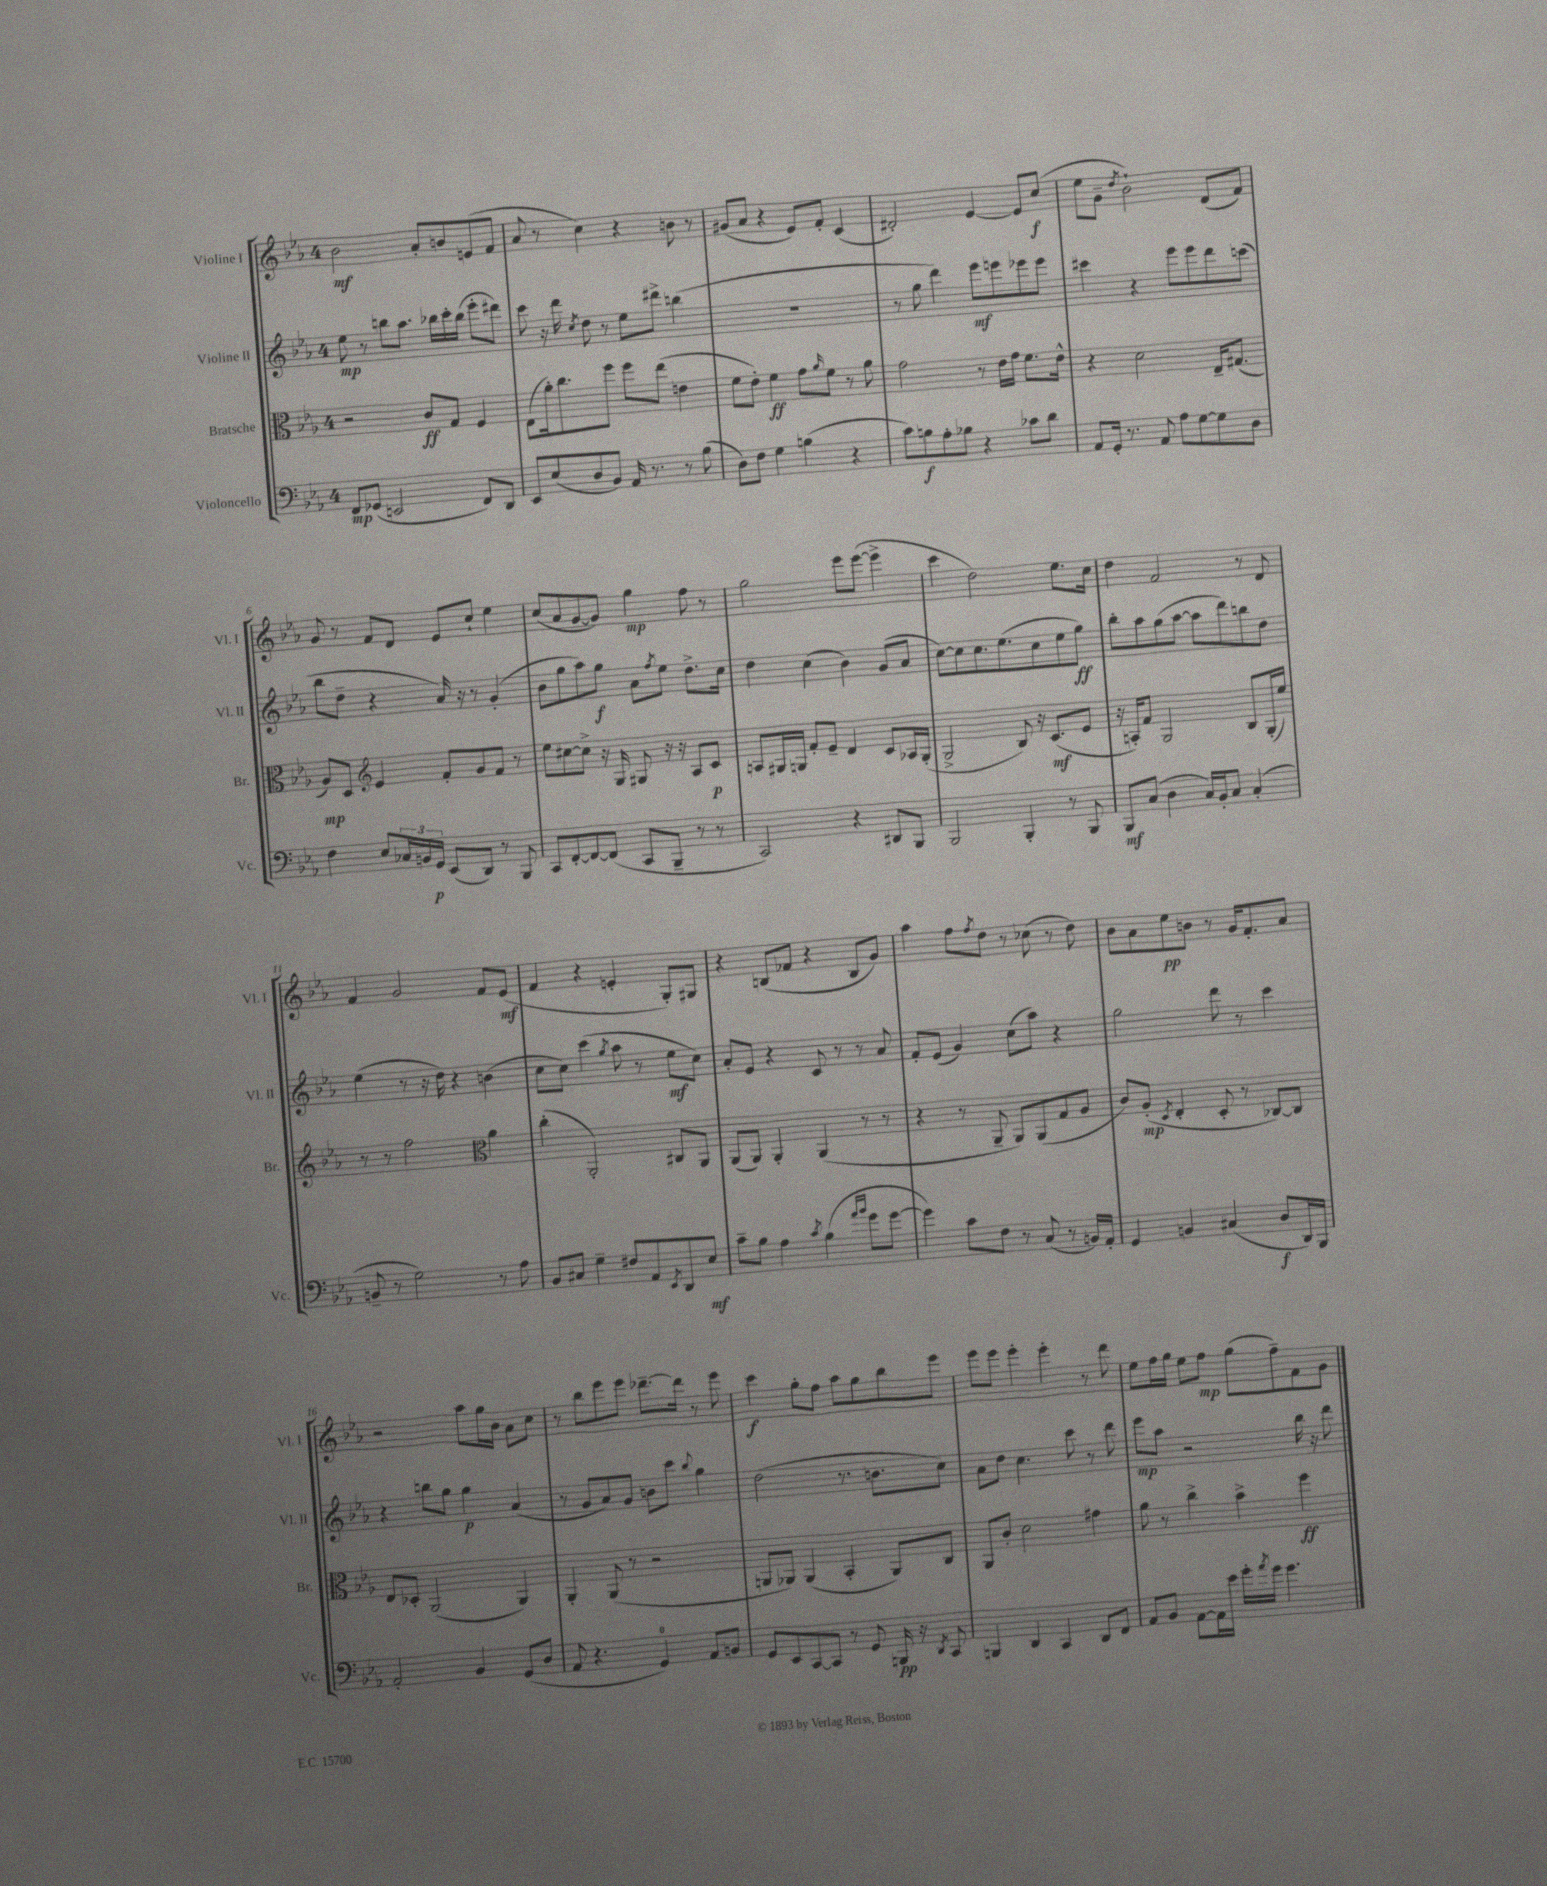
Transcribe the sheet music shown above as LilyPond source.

<<
\new StaffGroup <<
\new Staff = "s0" \with { instrumentName = "Violine I" shortInstrumentName = "Vl. I" } {
    \clef treble \key ees \major \once \override Staff.TimeSignature.style = #'single-digit \time 4/4
    bes'2\mf aes'8-. b'8 e'8( f'8 |
    aes'8 r8 c''4) r4 b'8 r8 |
    gis'8( aes'8 r4 ees'8) f'8-. c'4( |
    dis'2-.) ees'4~ ees'8 c''8\f( |
    ees''8 g'8-- \acciaccatura { d''8 } bes'2-!) d'8( f'8) |
    g'8 r8 f'8 d'8 ees'8 c''8-! ees''4 |
    c''8( aes'8 g'8~ g'8) g''4\mp f''8 r8 |
    g''2 ees'''8 ees'''8~( ees'''4-> |
    c'''4 d''2) ees''8. c''16 |
    d''4 f'2 r8 d'8 |
    f'4 g'2 f'8 ees'8\mf( |
    f'4 r4 e'4-. g8-.) gis8 |
    r4 b8( fes'8 r4 b8 g'8) |
    aes''4 f''8 \acciaccatura { f''8 } d''8 r8 ces''8( r8 d''8) |
    bes'8 aes'8 ees''8\pp b'8 r8 g'16 f'8.-. aes'8 |
    r2 aes''8 g''16 bes'16 aes'8 c''8 |
    r8 bes''8 ees'''8 ees'''8 des'''8.~-- des'''16 r8 ees'''8 |
    c'''4\f g''8-. f''8 aes''8 g''8 bes''8 ees'''8 |
    ees'''8 ees'''8 ees'''4-. ees'''4-. r8 d'''8 |
    ees''8 f''16 g''16 ees''8 f''8\mp g''8( f''8--) f'8 g'8 \bar "|." |
}
\new Staff = "s1" \with { instrumentName = "Violine II" shortInstrumentName = "Vl. II" } {
    \clef treble \key ees \major \once \override Staff.TimeSignature.style = #'single-digit \time 4/4
    ees''8\mp r8 b''8 aes''8. bes''16 c'''16-. bes''16( ees'''8-. dis'''8) |
    c'''8 r16 d'''16 \acciaccatura { c''8 } d''8 r8 ees''8 dis'''8-> b''4( |
    R1 |
    r8 g''8 d'''4) ees'''8\mf e'''8 ees'''8 ees'''8 |
    cis'''4 r4 ees'''8 ees'''8 d'''8 c'''8( |
    bes''8 d''8-- r4 aes'16) r16 r8 g'4-.( |
    bes'8 g''8 aes''8) g''8\f aes'8 \acciaccatura { f''8 } ees''8 d''8.-> c''16 |
    d''4 c''4( bes'4) g'8( aes'8 |
    c''8~) c''8 c''8. ees''8.( c''8 ees''8 g''8\ff) |
    bes''8-. aes''8 g''8( aes''8~ aes''8 d'''8) b''8 d''8 |
    ees''4( r8 r16 d''16) r4 b'4( |
    c''8 c''8) c'''4( \acciaccatura { g''8 } aes''8 r8 ees''8\mf c''8) |
    aes'8-. ees'8 r4 c'8 r8 r8 aes'8 |
    f'8-. ees'8( g'4) c''8( aes''8) r4 |
    g''2 d'''8 r8 c'''4 |
    r4 b''8 g''8 g''4\p aes'4( |
    r8 g'8 aes'8) g'8 b'8 c'''8 \appoggiatura { bes''8 } g''4 |
    d''2( r8. b'8. c''8) |
    aes'8 d''8 c''4. c'''8 r8 d'''8 |
    ees'''8\mp aes''8 r2 bes''16 r16 d'''8 \bar "|." |
}
\new Staff = "s2" \with { instrumentName = "Bratsche" shortInstrumentName = "Br." } {
    \clef alto \key ees \major \once \override Staff.TimeSignature.style = #'single-digit \time 4/4
    r2 c'8\ff g8 f4 |
    ees8( aes'16-.) c''8. f''8 f''8 ees''8( e'4 |
    f'8 ees'8-.) f'4\ff g'8 \grace { aes'16 } f'8 r8 aes'8 |
    g'2 r8 ees'16 g'16 f'8. ees'16-^ |
    r4 d'2 ees16-- gis8.( |
    aes8\mp) d8 \clef treble ees'4 f'8-. g'8 f'8 r8 |
    ees''8 cis''8~ cis''8-> r16 g16 gis8 r16 r16 aes8 c'8\p |
    a8 gis16 g16 f'8-. ees'8-- d'4 c'8 aes16 g16-.( |
    g2-> bes8) r16 c'8.\mf( ees'8 |
    r16 a16-.) f'8 g2 bes8 g16-.( ees''16) |
    r8 r8 f''2 \clef alto aes'4 |
    c''4-.( aes,2-.) cis8 aes,8 |
    aes,8( aes,8) aes,4-. aes,4( r8 r8 |
    r4 r8 aes,8-- aes,8) aes,8( g8 aes8 |
    c'8) aes8-.\mp( \acciaccatura { d8 } ees4-. d8-. r8 ces8~) ces8 |
    ees8 des8-. aes,2( aes,4) |
    aes,4-. aes,8( r8 r2 |
    a,8 aes,8) aes,4( bes,4-. aes,8) c8 |
    aes,8 c'8-. d'2 gis'4 |
    aes'8 r8 c''4-> bes'4-> f''4\ff \bar "|." |
}
\new Staff = "s3" \with { instrumentName = "Violoncello" shortInstrumentName = "Vc." } {
    \clef bass \key ees \major \once \override Staff.TimeSignature.style = #'single-digit \time 4/4
    f,8\mp ges,8( e,2 f,8) d,8 |
    ees,8 ees8( d8 bes,8) aes,16 r8. r8 bes8( |
    d8) f8 g4 b4( r4 |
    c'8) b8\f aes8-. bes8 r4 ces'8 d'8 |
    aes,8 g,16-. r8. aes,8 aes8 g8~ g8 d8 |
    f4 ees8 \tuplet 3/2 { ces16 b,16 g,16\p } ees,8( d,8) r8 bes,,8 |
    c,8 f,8~-. f,8~ f,8( c,8 bes,,8-- r8 r8 |
    c,2) r4 dis,8 bes,,8 |
    bes,,2 bes,,4-. r8 bes,,8 |
    bes,,8\mf c8( d4 c16) bes,16-. c8 c4-.( |
    b,8-- r8 g2) r8 aes8 |
    bes,8 cis8 g4-- fis8 aes,8 \acciaccatura { ees,8 } d,8 ees8\mf |
    c'8-- bes8 aes4 \acciaccatura { c'8 } bes4( \grace { aes'16 bes'16 } g'8 g'8~ |
    g'4) c'8 f8 r8 c8( r8 b,16) aes,16-. |
    g,4 b,4 cis4( d8\f d,16) bes,,16 |
    aes,2-. bes,4 g,8( d8 |
    aes,8 r4. g,4-0) aes,8 b,8 |
    g,8 ees,8 c,8~ c,8 r8 g,8 b,,16\pp r16 \acciaccatura { d,8 } c,8 |
    b,,4 d,4 c,4 d,8 f,8 |
    aes,8 bes,8 aes,8~ aes,16 ees'16 g'16-. \acciaccatura { aes'8 } g'16 g'4. \bar "|." |
}
>>
>>
